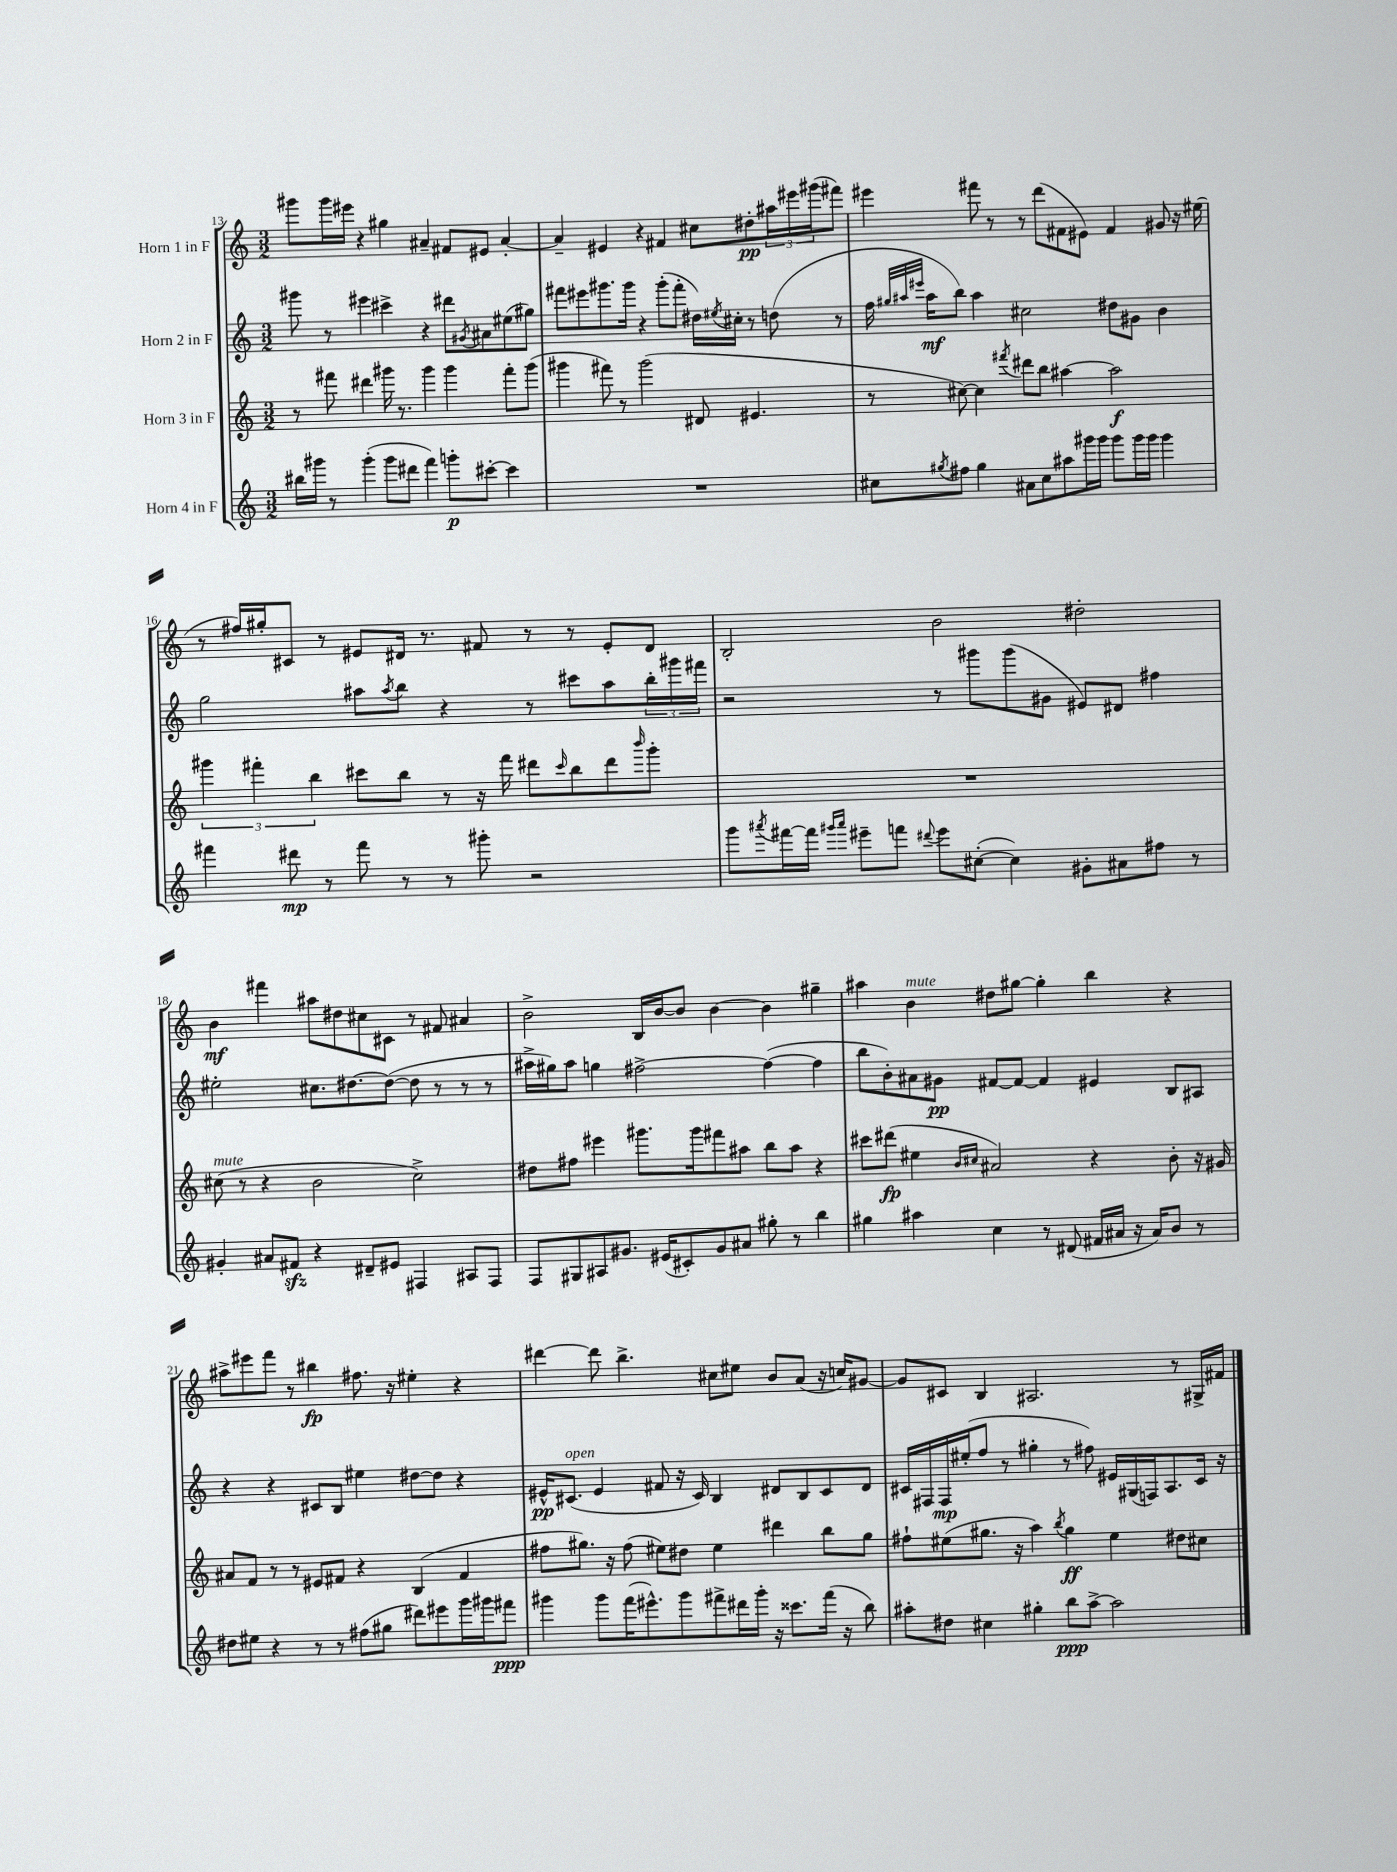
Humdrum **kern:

**kern	**kern	**kern	**kern
*staff4	*staff3	*staff2	*staff1
*clefG2	*clefG2	*clefG2	*clefG2
*k[]	*k[]	*k[]	*k[]
*M3/2	*M3/2	*M3/2	*M3/2
16bb#\LL	8r	8ggg#\	8ggg#\L
16ggg#\JJ	.	.	.
8r	8fff#\	8r	16ggg#\L
.	.	.	16eee#\JJ
(4ggg#'\	4ddd#\	4eee#\	4r
8ggg#\L	16ggg#\	4ccc#^\	4gg#\
.	8.r	.	.
8ddd#\J	.	.	.
4fff\)	4ggg#\	4r	4a#~/
8ggg'\L	4ggg#\	8ddd#\L	8f#/L
.	.	8qg#/	.
[8ccc#'\J	.	8a#\	8e#/J
4ccc#\]	8fff#'\L	(8ee#\	[4a#'/
.	(8ggg#\J	8gg#\J)	.
=	=	=	=
1.r	4ggg#\	8fff#\L	4a#~/]
.	.	8eee#\	.
.	8fff#\)	8.ggg#\	4e#/
.	8r	.	.
.	.	16ggg#\Jk	.
.	(2ggg#\	4r	4r
.	.	(8ggg#'\L	4f#/
.	.	8fff#'\J	.
.	8d#/	16dd#\LL)	8cc#\L
.	.	8qee#/	.
.	.	16cc#'\JJ	.
.	4.e#/	8r	8dd#'\
.	.	(8dd\	24aa#\L
.	.	.	24eee#\
.	.	.	(24ggg#\J
.	.	8r	8fff#\J)
=	=	=	=
8cc#\L	8r	16ff\	4eee#\
.	.	32qqgg#/LLL	.
.	.	32qqaa#/	.
.	.	32qqeee#/JJJ	.
.	.	16aa#\LK	.
8qgg#/	.	.	.
8ff#\J	[8cc#\)	8bb\J)	.
4gg#\	4cc#\]	4aa#\	8fff#\
.	.	.	8r
.	8qfff#/	.	.
8a#\L	8ddd#\L	2cc#\	8r
8cc#\	8bb\J	.	(8ddd\L
8aa#\	[4aa#\	.	8f#\
16ggg#\L	.	.	8e#\J)
16ggg#\JJ	.	.	.
8ggg#\L	2aa#\]	8dd#\L	4f#/
16ggg#\L	.	8g#\J	.
16ggg#\JJ	.	.	.
4ggg#\	.	4b\	8g#/
.	.	.	16r
.	.	.	(16ee#\
=	=	=	=
4fff#\	6ggg#\	2gg\	8r
.	.	.	16ff#/LL)
.	6fff#'\	.	.
.	.	.	16gg#'/J
8ddd#\	.	.	8c#/J
.	6bb\	.	.
8r	.	.	8r
8fff#\	8ccc#\L	8aa#\L	8e#/L
.	.	8qaa#/	.
8r	8bb\J	8bb\J	16d#/Jk
.	.	.	8.r
8r	8r	4r	.
8ggg#'\	16r	.	8f#/
.	16fff#\	.	.
2r	8ddd#\L	8r	8r
.	16qqccc#/	.	.
.	8bb\	8ccc#\L	8r
.	8ddd#\	8aa#\	8e#'/L
.	16qqbbb/	.	.
.	8ggg#'\J	24bb'\L	8d#/J
.	.	24ggg#\	.
.	.	24fff#\JJ	.
=	=	=	=
8ggg\L	1.r	2r	2B'/
8qaaa#/	.	.	.
[16fff#\L	.	.	.
16fff#\]JJ	.	.	.
16qqggg#/LL	.	.	.
16qqaaa#/JJ	.	.	.
8eee#~\L	.	.	.
8fff\J	.	.	.
8qqddd#/	.	.	.
8eee#\L	.	8r	2b\
([8cc#'\J	.	8ggg#\L	.
4cc#\])	.	(8ggg#\	.
.	.	8g#\J	.
8g#'\L	.	8e#/L)	2dd#'\
8a#\	.	8d#/J	.
8ff#\J	.	4ff#\	.
8r	.	.	.
=	=	=	=
4g#'/	(8cc#\	2ee#'\	4b\
.	8r	.	.
8a#/L	4r	.	4fff#\
8f#/J	.	.	.
4r	2b\	8.cc#\L	8aa#\L
.	.	.	8dd#\
.	.	[8.dd#\	.
8d#~/L	.	.	8cc#\
8e#/J	.	(8dd#\_J	8c#\J
4F#/	2cc#^\)	8dd#\]	8r
.	.	8r	8f#/
8A#/L	.	8r	4a#/
8F#/J	.	8r	.
=	=	=	=
8F/L	8dd#\L	16aa#^\LL	2b^\
.	.	16gg#\J)	.
8G#/	8ff#\J	8aa#\J	.
8A#/	4eee#\	4gg\	.
8.g#/J	.	.	.
.	8.ggg#\L	[2ff#^\	16B/LL
(16e#/LK	.	.	[16b/J
8c#'/)	.	.	8b/]J
.	16ggg#\k	.	.
8g#/	8fff#\	.	[4b\
8a#/J	8aa#\J	.	.
8gg#'\	8bb\L	(4ff#\_	4b\]
8r	8aa#\J	.	.
4bb\	4r	4ff#\]	4gg#~\
=	=	=	=
4gg#\	8ccc#\L	8bb\L	4aa#\
.	(8ddd#\J	8b'\)	.
4aa#\	4ee#\	8a#\	4b\
.	.	8g#\J	.
.	16qqb/LL	.	.
.	16qqcc#/JJ	.	.
4cc\	2a#/)	[8f#/L	8dd#\L
.	.	8f#/_J	[8gg#\J
8r	.	4f#/]	4gg#'\]
(8d#/	.	.	.
16f#/LL	4r	4e#/	4bb\
16a#/JJ	.	.	.
16r	.	.	.
16a#/LK)	.	.	.
8b/J	8b'\	8B/L	4r
8r	16r	8A#/J	.
.	16g#/	.	.
=	=	=	=
8dd#\L	8a#/L	4r	8aa#^\L
8ee#\J	8f/J	.	8eee#\
4r	8r	4r	8fff\J
.	8r	.	8r
8r	8e#/L	8c#/L	4bb#\
8r	8f#/J	8B/J	.
(8ff#\L	4r	4ee#\	8.ff#\
8gg#\J	.	.	.
.	.	.	16r
8ddd#\L)	(4B/	[8dd#\L	4ee#'\
8eee#\	.	8dd#\]J	.
16ggg\L	4f#/	4r	4r
16ggg#\J	.	.	.
8fff#\J	.	.	.
=	=	=	=
4ggg#\	8ff#\L	16e#^^/LK	[4ddd#\
.	.	(8.c#/J	.
.	8.gg#\J)	.	.
8ggg#\L	.	4e#/	8ddd#\]
.	16r	.	.
(16fff\K	(8ff#\	.	4.bb^\
8.eee#^^\)	.	.	.
.	8ee#\L)	8f#/	.
8ggg#\	8dd#\J	16r	.
.	.	16c#/)	.
8fff#^\	4ee#\	4B/	8cc#\L
16ddd#\L	.	.	8ee#\J
16ggg#'\JJ	.	.	.
16r	4ddd#\	8d#/L	8b/L
8.ccc##\L	.	.	.
.	.	8B/	(8a/J
(16fff#\Jk	8bb\L	8c#/	16r
16r	.	.	16cc/LK)
8bb\)	8gg#\J	8d#/J	[8g#/J
=	=	=	=
8aa#'\L	8ff#`\L	16c#/LL	8g#/]L
.	.	16F#/	.
8dd#\J	(8ee#\	16F#/	8c#/J
.	.	(16ee#'/J	.
4cc#\	8.gg#\J	8ff/J	4B/
.	.	8r	.
.	16r	.	.
4gg#'\	4aa\)	4gg#'\	2.A#/
.	8qbb/	.	.
8bb\L	4gg#\	8r	.
[8aa#^\J	.	8ff#\)	.
2aa#\]	4ee#\	16e#/LL	.
.	.	(16G#/	.
.	.	16F/J)	.
.	.	8.A/	.
.	8dd#\L	.	8r
.	8cc#\J	16c#/Jk	16G#^/LL
.	.	16r	16f#/JJ
==	==	==	==
*-	*-	*-	*-
